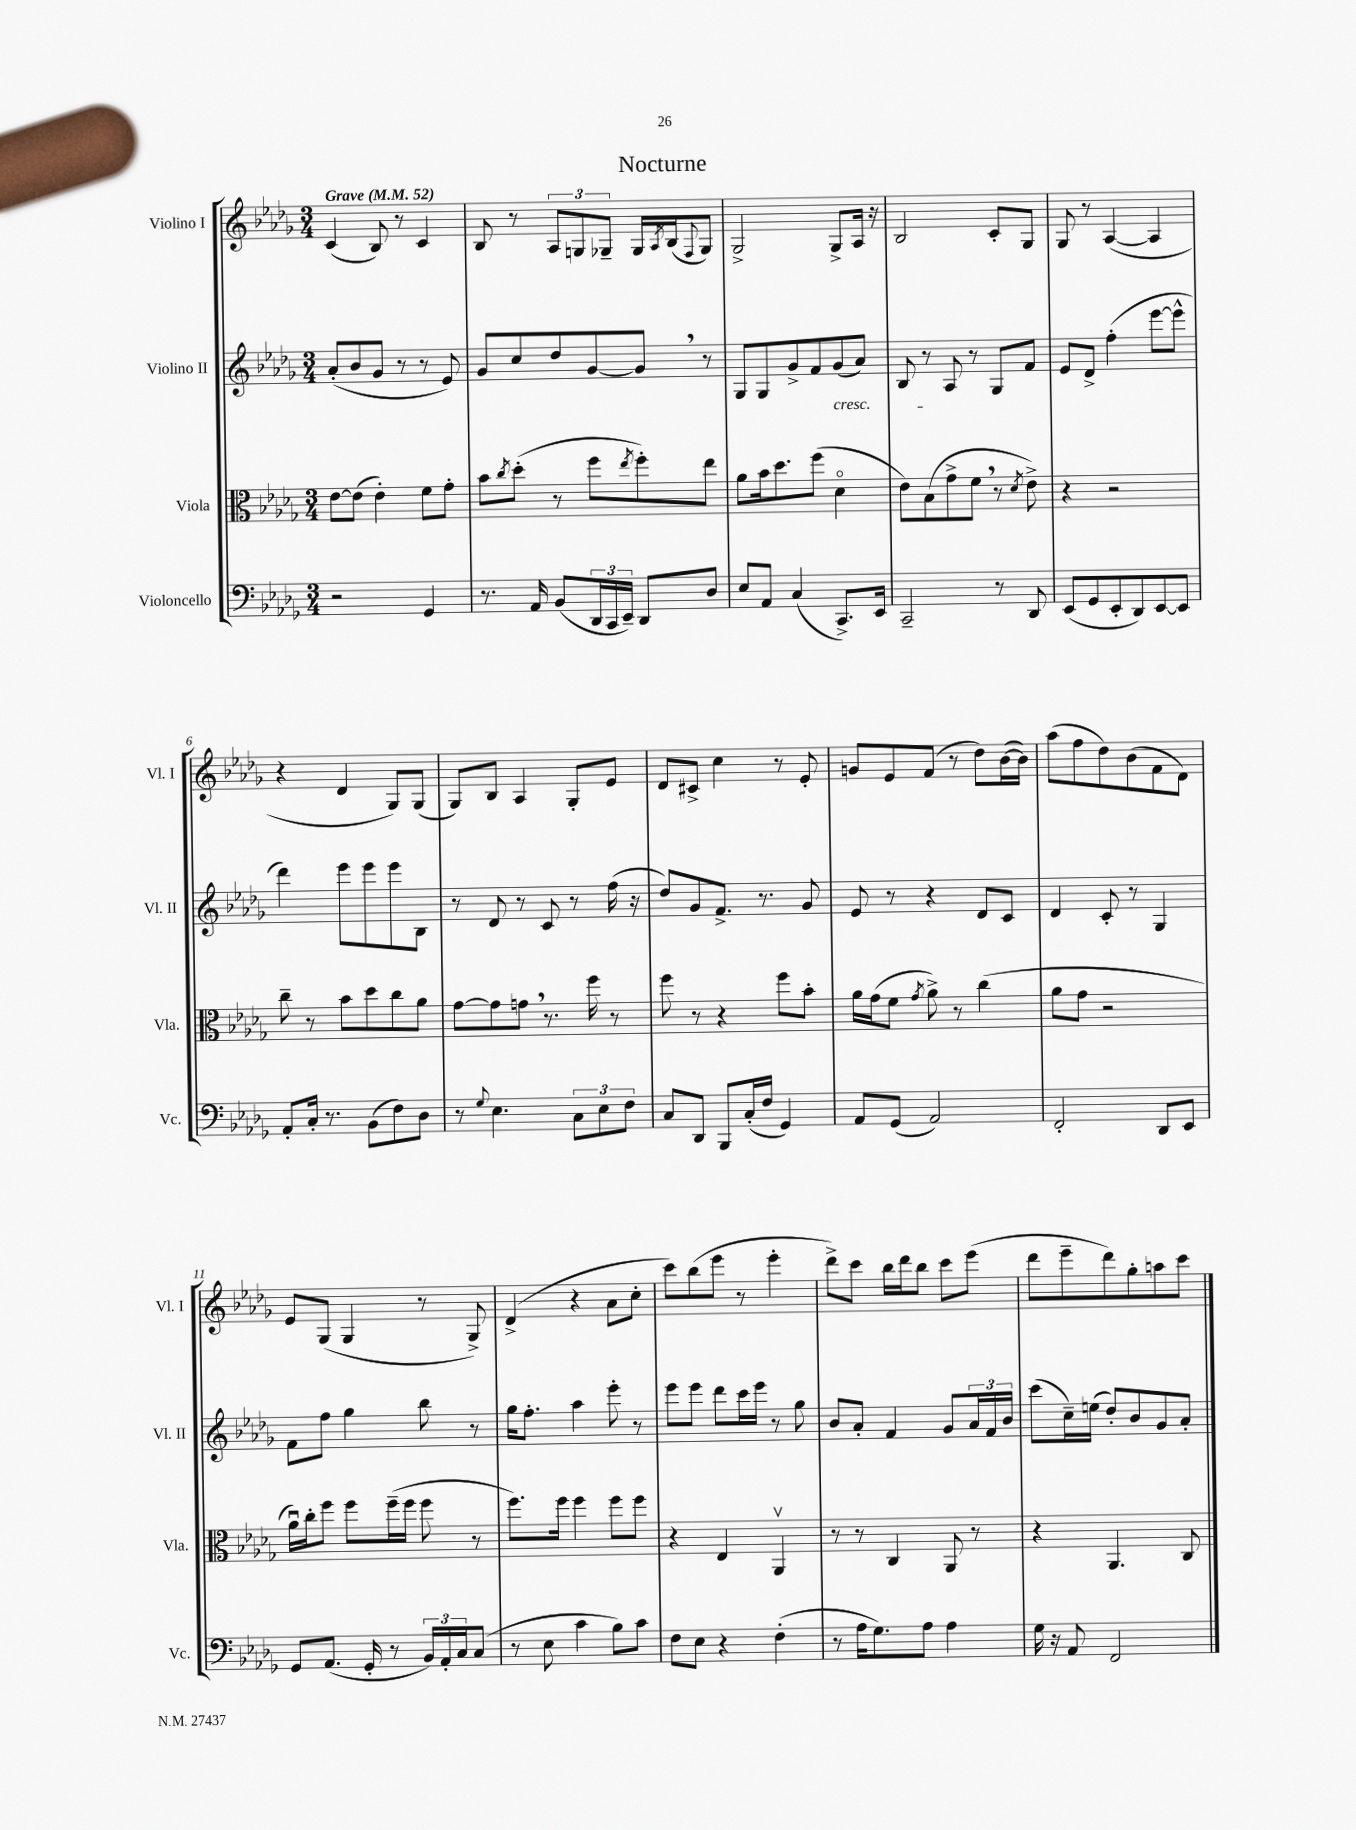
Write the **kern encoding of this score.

**kern	**kern	**kern	**kern
*staff4	*staff3	*staff2	*staff1
*clefF4	*clefC3	*clefG2	*clefG2
*k[b-e-a-d-g-]	*k[b-e-a-d-g-]	*k[b-e-a-d-g-]	*k[b-e-a-d-g-]
*M3/4	*M3/4	*M3/4	*M3/4
*MM52	*MM52	*MM52	*MM52
2r	[8e-\L	(8a-'/L	(4c/
.	(8e-\]J	8b-/	.
.	4e-'\)	8g-/J	8B-/)
.	.	8r	8r
4GG-/	8f\L	8r	4c/
.	8g-'\J	8e-/)	.
=	=	=	=
8.r	8b-\L	8g-/L	8B-/
.	8qcc/	.	.
.	(8dd-'\J	8cc/	8r
16AA-/	.	.	.
(8BB-/L	8r	8dd-/	12A-/L
.	.	.	12G/
24DD-/L	8ff\L	[8g-/	.
24CC/	.	.	12G-~/J
24EE-~/JJ)	.	.	.
.	8qee-/	.	.
8DD-/L	8ff'\)	8g-/]J	16G-/LL
.	.	.	8qA-/
.	.	.	(16B-/J
.	.	.	8qqF/
8D-/J	8ee-\J	8r	8G-/J)
=	=	=	=
8E-/L	8a-\L	8G-/L	2G-^/
8AA-/J	16b-\k	8G-/	.
.	8.dd-\	.	.
(4C/	.	8g-^/	.
.	(8ff\J	8f/	.
8.CC^/L)	4d-o\	(8g-/	8G-^/L
.	.	8a-/J)	16A-/Jk
16EE-/Jk	.	.	16r
=	=	=	=
2CC~/	8e-\L)	8B-/	2B-/
.	(8B-\	8r	.
.	8g-^\	8A-/	.
.	8f\J	8r	.
8r	8r	8G-/L	8c'/L
.	8qd-/	.	.
8DD-/	8e-^\)	8f/J	8G-/J
=	=	=	=
(8EE-/L	4r	8e-/L	8G-/
8GG-/	.	8d-^/J	8r
8EE-'/	2r	(4ff'\	([4A-/
8DD-/)	.	.	.
[8EE-/	.	[8eee-\L	4A-/]
8EE-/]J	.	8eee-^^\]J	.
=	=	=	=
8AA-'/L	8cc~\	4ddd-\)	4r
16C'/Jk	8r	.	.
8.r	.	.	.
.	8b-\L	8eee-\L	4d-/
(8BB-\L	8dd-\	8eee-\	.
8F\)	8cc\	8eee-\	8G-/L)
8D-\J	8a-\J	8B-\J	(8G-/J
=	=	=	=
8r	[8g-\L	8r	8G-/L)
8qqG-/	.	.	.
4.E-\	8g-\]	8d-/	8B-/J
.	8g\J	8r	4A-/
.	8.r	8c/	.
12C\L	.	8r	8G-'/L
.	16ff\	.	.
12E-\	.	.	.
.	8r	(16ff\	8e-/J
12F\J	.	.	.
.	.	16r	.
=	=	=	=
8C/L	8ff\	8dd-/L)	8d-/L
8DD-/J	8r	8g-/	8c#^/J
8BBB-/L	4r	8.f^/J	4cc\
(16C'/L	.	.	.
16F/JJ	.	8.r	.
4GG-/)	8ff\L	.	8r
.	8b-'\J	8g-/	8e-'/
=	=	=	=
8AA-/L	16a-\LL	8e-/	8g/L
.	(16g-\J	.	.
(8GG-/J	8f\J	8r	8e-/
.	8qg-/	.	.
2AA-/)	8a-^\)	4r	(8f/J
.	8r	.	8r
.	(4cc\	8d-/L	8dd-\L)
.	.	8c/J	([16b-\L
.	.	.	16b-\]JJ)
=	=	=	=
2FF'/	8a-\L	4d-/	(8aa-\L
.	8g-\J	.	8ff\
.	2r	8c'/	8dd-\)
.	.	8r	(8b-\
8DD-/L	.	4G-/	8f\
8EE-/J	.	.	8d-\J)
=	=	=	=
8GG-/L	16a-u\LL)	8f\L	8e-/L
.	16cc'\J	.	.
(8.AA-/J	8ff\J	8ff\J	(8G-/J
.	8ff\L	4gg-\	4G-/
16GG-'/	.	.	.
8r	(16ff~\L	.	.
.	16ff\JJ	.	.
24BB-/LL)	8ff\	8bb-\	8r
24AA-'/	.	.	.
24C/J	.	.	.
(8C/J	8r	8r	8G-^/)
=	=	=	=
8r	8.ff\L)	16gg-\LK	(4d-^/
.	.	8.ff'\J	.
8E-\	.	.	.
.	16ff\Jk	.	.
4c\	4ff\	4aa-\	4r
8B-\L)	8ff\L	8eee-'\	8a-\L
8c\J	8ff\J	8r	8cc'\J
=	=	=	=
8F\L	4r	8eee-\L	8ccc\L)
8E-\J	.	8eee-\J	(8bb-\
4r	4E-/	8ddd-\L	8eee-\J
.	.	16ccc\L	8r
.	.	16eee-\JJ	.
(4F'\	4AA-v/	8r	4eee-'\
.	.	8gg-\	.
=	=	=	=
8r	8r	8b-/L	8ddd-^\L)
16A-\LK	8r	8a-'/J	8ccc\J
8.G-\)	.	.	.
.	4C/	4f/	16bb-\LL
.	.	.	16ddd-\J
8A-\J	.	.	8bb-\J
4A-\	8AA-/	8g-/L	8ccc\L
.	8r	24a-/L	(8eee-\J
.	.	24f/	.
.	.	24b-/JJ	.
=	=	=	=
16G-\	4r	(8ccc\L	8ddd-\L
16r	.	.	.
8AA-/	.	16cc~\L)	8eee-~\
.	.	(16ee\JJ	.
2FF/	4.AA-/	8dd-'/L)	8ddd-\)
.	.	8b-/	8gg-'\
.	.	8g-/	8aa\
.	8C/	8a-'/J	8ccc\J
==	==	==	==
*-	*-	*-	*-
